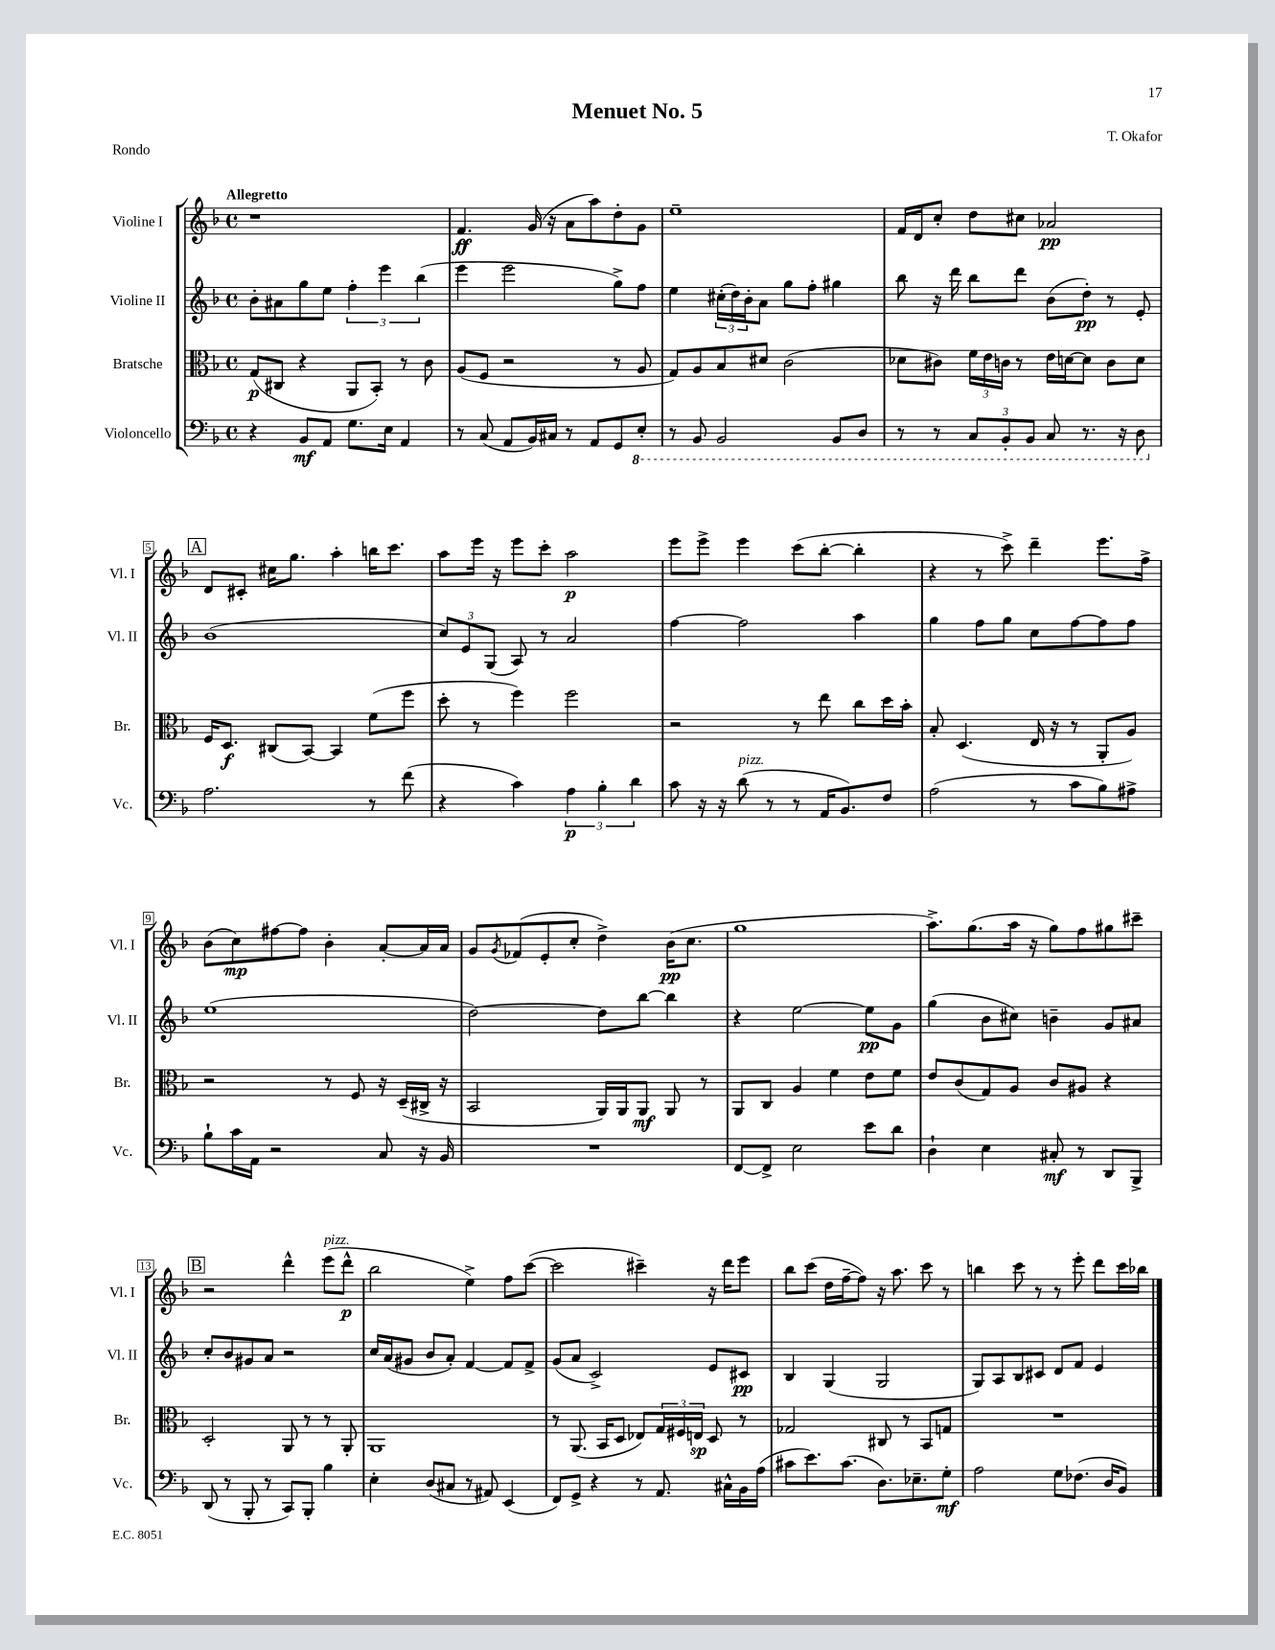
\header { title = "Menuet No. 5" composer = "T. Okafor" piece = "Rondo" }
<<
\new StaffGroup <<
\new Staff = "s0" \with { instrumentName = "Violine I" shortInstrumentName = "Vl. I" } {
    \clef treble \key f \major \defaultTimeSignature \time 4/4 \tempo "Allegretto"
    r1 |
    f'4.\ff g'16( r16 a'8 a''8) d''8-. g'8 |
    e''1-- |
    f'16 d'16 c''8-. d''8 cis''8 aes'2\pp |
    \mark \markup { \box "A" } d'8 cis'8-. cis''16 g''8. a''4-. b''16 c'''8. |
    a''8 e'''16 r16 e'''8 c'''8-. a''2\p |
    e'''8 e'''8-> e'''4 c'''8( bes''8~-. bes''4-. |
    r4 r8 c'''8->) d'''4-- e'''8. f''16-> |
    bes'8( c''8\mp) fis''8~ fis''8 bes'4-. a'8~-. a'16 a'16 |
    g'8 \acciaccatura { g'8 } fes'8( e'8-. c''8-. d''4->) bes'16\pp( c''8. |
    g''1 |
    a''8.->) g''8.( a''16 r16 g''8) f''8 gis''8 cis'''8-- |
    \mark \markup { \box "B" } r2 d'''4-^ e'''8^\markup { \italic "pizz." }( d'''8-^\p |
    bes''2 e''4->) f''8 c'''8~( |
    c'''2 cis'''4--) r16 d'''16 e'''8 |
    bes''8 c'''8( d''16 f''16~-- f''8) r16 a''8. c'''8 r8 |
    b''4 c'''8 r8 r8 e'''8-. d'''8 c'''16 bes''16 \bar "|." |
}
\new Staff = "s1" \with { instrumentName = "Violine II" shortInstrumentName = "Vl. II" } {
    \clef treble \key f \major \defaultTimeSignature \time 4/4
    bes'8-. ais'8 g''8 e''8 \tuplet 3/2 { f''4-. e'''4 bes''4( } |
    e'''4 e'''2 g''8->) f''8 |
    e''4 \tuplet 3/2 { cis''16-.( d''16) bes'16-. } a'8 g''8 f''8-. gis''4 |
    bes''8 r16 d'''16 bes''8 d'''8 bes'8( d''8-.\pp) r8 e'8-. |
    \mark \markup { \box "A" } bes'1( |
    \tuplet 3/2 { c''8) e'8 g8( } a8) r8 a'2 |
    f''4~ f''2 a''4 |
    g''4 f''8 g''8 c''8 f''8~ f''8 f''8 |
    e''1( |
    d''2~) d''8 bes''8~ bes''4 |
    r4 e''2~ e''8\pp g'8 |
    g''4( bes'8 cis''8) b'4-- g'8 ais'8 |
    \mark \markup { \box "B" } c''8-. bes'8 gis'8 a'8 r2 |
    c''16 a'16( gis'8 bes'8 a'8-.) f'4~ f'8 f'8-> |
    g'8( a'8 c'2->) e'8 cis'8\pp |
    bes4 g4( g2 |
    g8) a8 bes8 cis'8 d'8 f'8 e'4 \bar "|." |
}
\new Staff = "s2" \with { instrumentName = "Bratsche" shortInstrumentName = "Br." } {
    \clef alto \key f \major \defaultTimeSignature \time 4/4
    g8\p( cis8 r4 a,8 bes,8-.) r8 c'8 |
    a8( f8 r2 r8 a8 |
    g8) a8 bes8 dis'8 c'2( |
    des'8 cis'8) \tuplet 3/2 { f'16 e'16 c'16 } r8 e'16 d'16~ d'8 c'8 d'8 |
    \mark \markup { \box "A" } f16 d8.\f cis8( bes,8~) bes,4 f'8( f''8 |
    d''8-. r8 f''4) f''2 |
    r2 r8 e''8 c''8 d''16 bes'16-. |
    bes8-. d4.( e16 r16 r8 a,8-. a8) |
    r2 r8 f8 r16 d16--( cis16-> r16 |
    bes,2 a,16) a,16 a,8\mf a,8 r8 |
    a,8 c8 a4 f'4 e'8 f'8 |
    e'8 c'8( g8) a8 c'8 ais8 r4 |
    \mark \markup { \box "B" } d2-. a,8 r8 r8 a,8-. |
    a,1 |
    r8 a,8.( bes,16 d8 ees8) \tuplet 3/2 { g16 fis16 e16\sp } d8 r8 |
    ges2 cis8 r8 bes,8 g8 |
    R1 \bar "|." |
}
\new Staff = "s3" \with { instrumentName = "Violoncello" shortInstrumentName = "Vc." } {
    \clef bass \key f \major \defaultTimeSignature \time 4/4
    r4 bes,8\mf a,8 g8. e16 a,4 |
    r8 c8( a,8 bes,16) cis16 r8 a,8 g,8 \ottava #-1 e,8-. |
    r8 bes,,8 bes,,2 bes,,8 d,8 |
    r8 r8 \tuplet 3/2 { c,8 bes,,8-. bes,,8 } c,8 r8. r16 d,8 \ottava #0 |
    \mark \markup { \box "A" } a2. r8 f'8( |
    r4 c'4) \tuplet 3/2 { a4\p bes4-. d'4 } |
    c'8 r16 r16 d'8^\markup { \italic "pizz." }( r8 r8 a,16 bes,8.) f8 |
    a2( r8 c'8 bes8) ais8-> |
    bes8-! c'16 a,16 r2 c8 r16 bes,16 |
    R1 |
    f,8~ f,8-> e2 e'8 d'8 |
    d4-! e4 cis8-.\mf r8 d,8 bes,,8-> |
    \mark \markup { \box "B" } d,8( r8 bes,,8-. r8 c,8) bes,,8-. bes4 |
    e4-. d8( cis8 r8 ais,8) e,4( |
    f,8) g,8-> r4 r8 a,8. cis16-^ bes,16 a16( |
    cis'8 e'8.) cis'8.( d8.) ees8.-- g8-.\mf |
    a2 g8 fes8.( d16 bes,8) \bar "|." |
}
>>
>>
\layout { \context { \Score \override BarNumber.stencil = #(make-stencil-boxer 0.1 0.3 ly:text-interface::print) } }
